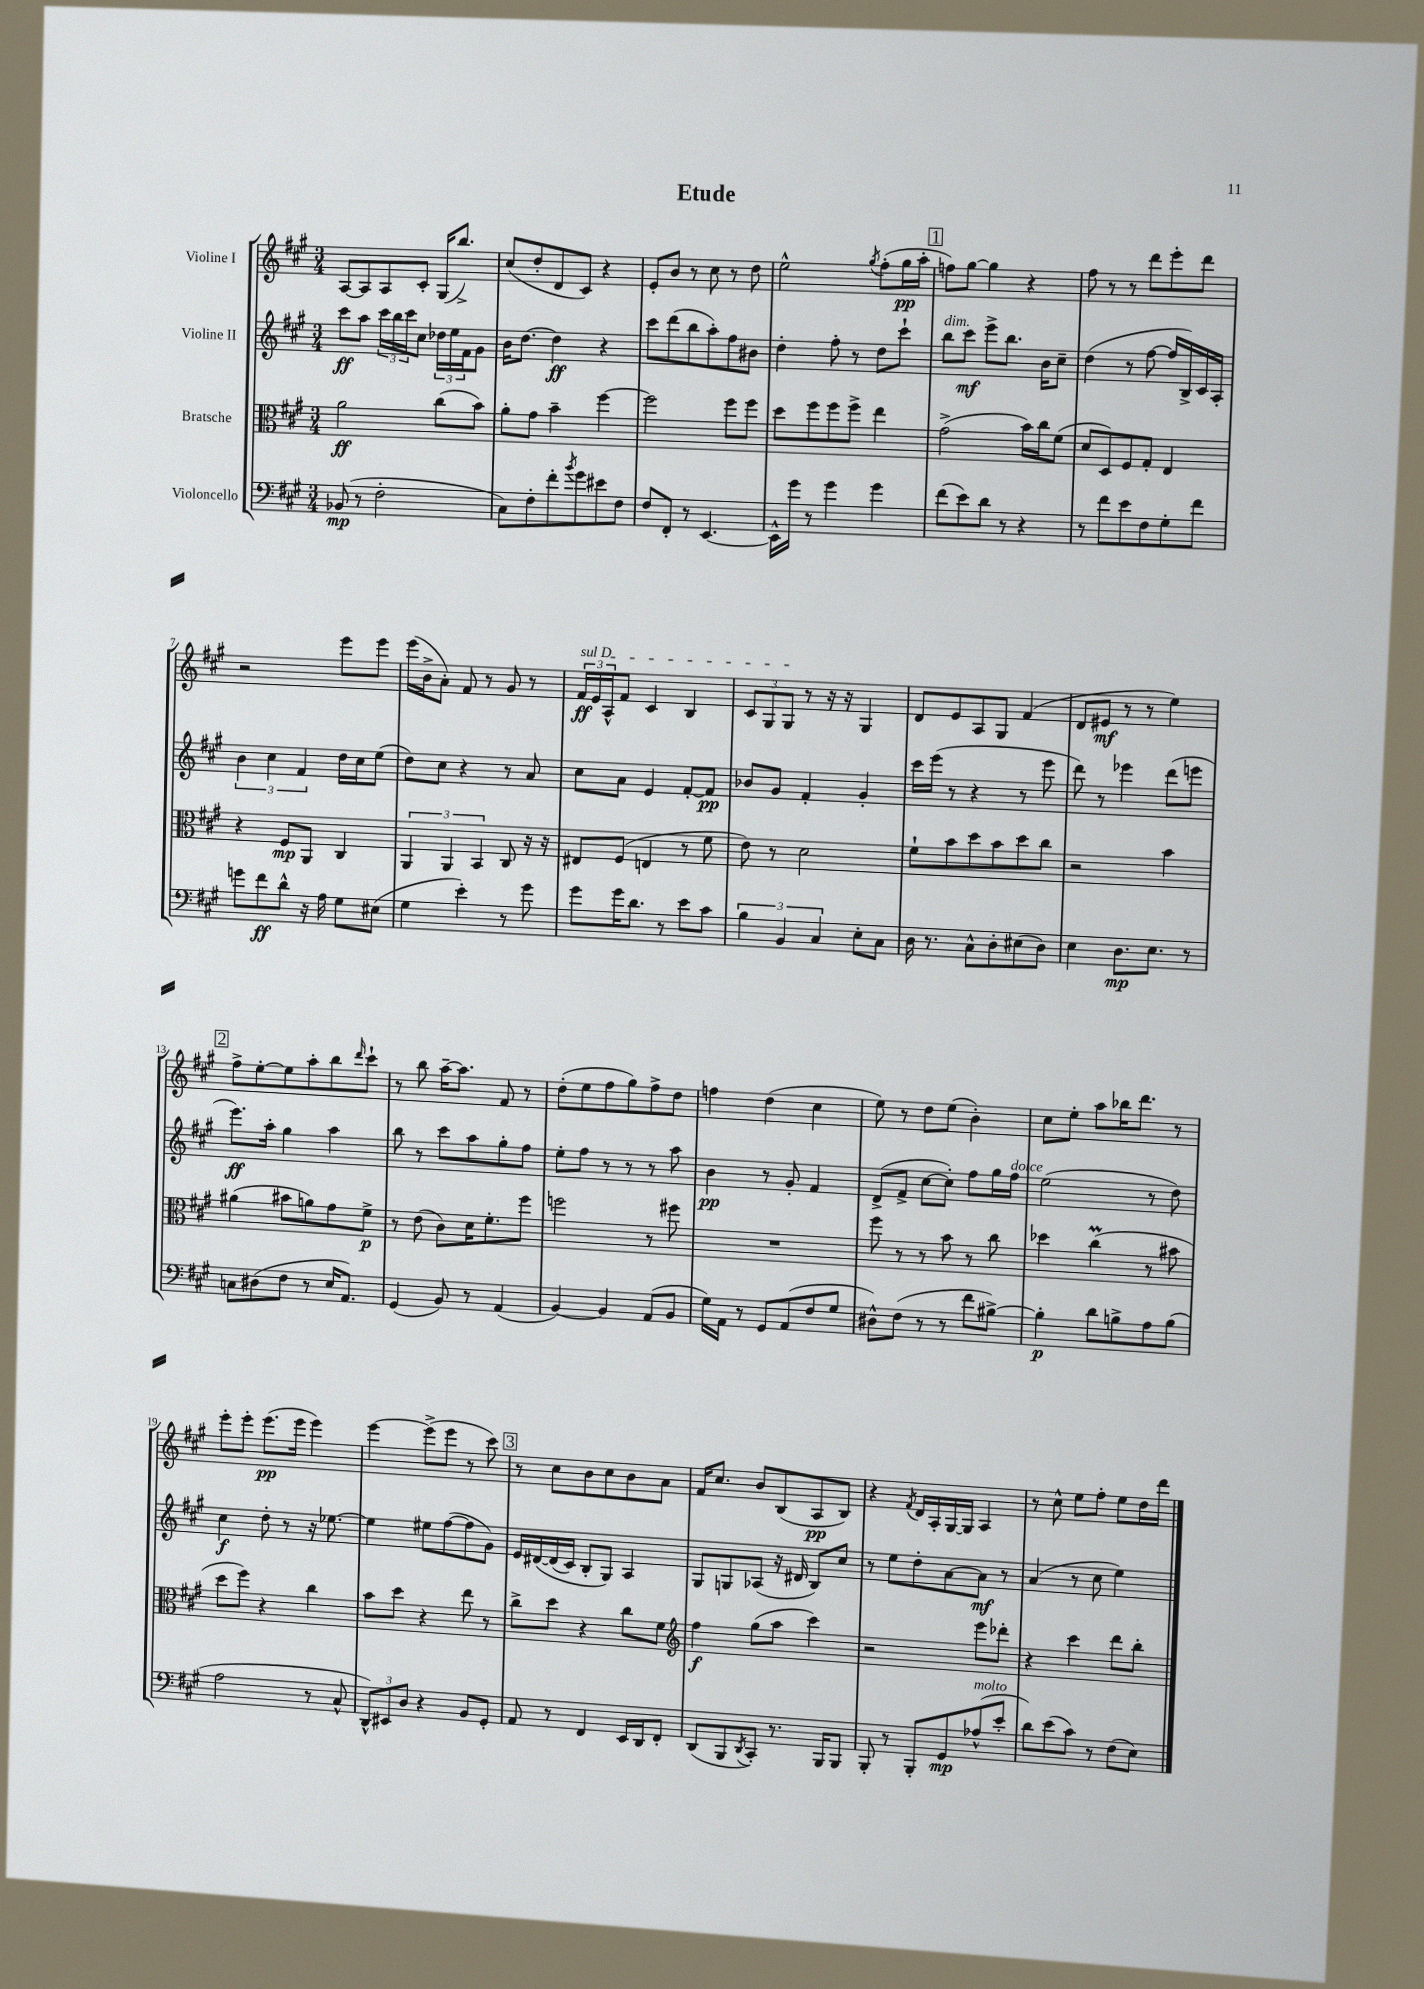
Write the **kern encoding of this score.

**kern	**kern	**kern	**kern
*staff4	*staff3	*staff2	*staff1
*clefF4	*clefC3	*clefG2	*clefG2
*k[f#c#g#]	*k[f#c#g#]	*k[f#c#g#]	*k[f#c#g#]
*M3/4	*M3/4	*M3/4	*M3/4
(8BB-	2a	8ccc#	[8A
8r	.	8aa	8A]
2F#'	.	24ccc#	8A
.	.	24bb	.
.	.	24ccc#	.
.	.	8cc#	8c#'
.	(8cc#	24dd-	(16G#
.	.	24ee	.
.	.	.	8.bb^)
.	.	24f#	.
.	8b)	8g#	.
=	=	=	=
8C#)	8a'	16b	(8cc#
.	.	[8.dd	.
8F#'	8g#	.	8dd'
8f#'	4b~	4dd]	8d
8qb	.	.	.
8g#	.	.	8c#)
8e#	[4ff#	4r	4r
8F#	.	.	.
=	=	=	=
8F#	2ff#]	8ccc#	8e'
8FF#'	.	(8ddd	8b
8r	.	8bb	8r
[4.EE	.	8aa')	8cc#
.	8ff#	8ff#	8r
.	8ff#	8b#	8dd
=	=	=	=
16EE^^]	8dd	4dd'	2ee^^
16g#	.	.	.
8r	8ff#	.	.
4g#	8ff#	8ff#'	.
.	8ff#^	8r	.
.	.	.	8qgg#
4g#	4ee	8dd	(8ff#'
.	.	8ccc#`	16gg#
.	.	.	16aa'
=	=	=	=
(8f#	(2g#^	8bb	8ff)
8e)	.	8ccc#	[8gg#
8d	.	8eee^	4gg#]
8r	.	8.bb	.
4r	16b)	.	4r
.	16cc#	16b	.
.	(8f#	8cc#~	.
=	=	=	=
8r	8d	(4dd	8ff#
8f#	8D)	.	8r
8e	8F#	8r	8r
8F#	8G#'	[8ff#	8ddd
8G#'	4E	16ff#]	8eee'
.	.	16B^)	.
8f#	.	16c#	8ddd
.	.	16A'	.
=	=	=	=
8g	4r	6b	2r
8f#	.	.	.
.	.	6cc#	.
8d^^	8F#	.	.
.	.	6f#	.
16r	8AA	.	.
16A	.	.	.
8G#	4C#	16dd	8eee
.	.	16cc#	.
(8E#	.	(8ee	8eee
=	=	=	=
4G#	6AA	8dd)	(16eee
.	.	.	16b^
.	.	8cc#	8a')
.	6AA	.	.
4e')	.	4r	8f#
.	6BB	.	.
.	.	.	8r
8r	8C#	8r	8g#
8g#	16r	8a	8r
.	16r	.	.
=	=	=	=
8g#	8E#	8cc#	24f#
.	.	.	24e
.	.	.	24A^^
16g#	(8F#	8a	8f#
8.d	.	.	.
.	4E	4e	4c#
8r	.	.	.
8e	8r	[8f#'	4B
8c#	8f#	8f#]	.
=	=	=	=
6B	8e)	8b-	12c#
.	.	.	12G#
.	8r	8g#	.
6BB	.	.	12G#
.	2d	4f#'	8r
6C#	.	.	.
.	.	.	16r
.	.	.	16r
8E'	.	4g#'	4G#
8C#	.	.	.
=	=	=	=
16D	8f#`	16ccc#	8d
8.r	.	(16eee	.
.	8b	8r	8e
8C#^^	8dd	4r	8A
8D'	8b	.	8G#
(8E#	8dd	8r	(4f#
8D)	8cc#	8eee	.
=	=	=	=
4E	2r	8ddd)	8d
.	.	8r	8e#
8.D	.	4eee-	8r
.	.	.	8r
8.E	.	.	.
.	4b	(8ddd	4ee)
8r	.	8eee	.
=	=	=	=
8C	(4a#	8.eee)	8ff#^
(8D#	.	.	[8ee'
.	.	16aa'	.
8F#	8b#	4gg#	8ee]
8r	8a)	.	8aa'
16E	8g#	4aa	8bb
8.AA)	.	.	.
.	.	.	16qqddd
.	8f#^	.	8ccc#`
=	=	=	=
(4GG#	8r	8bb	8r
.	(8e	8r	8bb
8BB)	8c#)	8ccc#	[16aa~
.	.	.	8.aa]
8r	16d	8aa	.
.	8.f#'	.	.
(4AA	.	8gg#'	8f#
.	8ff#	8ff#	8r
=	=	=	=
[4BB)	2ff	8ee'	(8dd'
.	.	8ff#	8ee
4BB]	.	8r	8ff#
.	.	8r	8gg#)
(8AA	8r	8r	8ff#^
8BB	8ff#	8aa	8dd
=	=	=	=
16G#)	2.r	4b	4ff
16AA	.	.	.
8r	.	.	.
8GG#	.	8r	(4dd
(8AA	.	8g#'	.
8F#	.	4f#	4cc#
8G#	.	.	.
=	=	=	=
8D#^^)	8ff#	(8d^	8ee)
(8F#	8r	8f#^	8r
8r	8r	[8cc#	8dd
8r	8b	8cc#'])	(8ee
8f#	8r	8ff#	4b')
[8B#^)	8cc#	16gg#	.
.	.	16ff#	.
=	=	=	=
4B#']	4dd-	(2ee	8cc#
.	.	.	8ee'
8d	(4cc#	.	8aa
8B^	.	.	16bb-
.	.	.	8.ddd
8A	8r	8r	.
(8B	8b#	8dd)	8r
=	=	=	=
2A	8dd	4cc#	8eee'
.	8ff#)	.	8eee'
.	4r	8dd'	(8.eee
.	.	8r	.
.	.	.	16eee
8r	4cc#	16r	4eee)
.	.	[8.ee-	.
8C#^^	.	.	.
=	=	=	=
12DD^^)	8b	4ee-]	[4eee
12EE#	.	.	.
.	8dd	.	.
12D	.	.	.
4r	4r	8ee#	(8eee^]
.	.	([8ff#	8eee
8BB	8ee	8ff#]	8r
8GG#'	8r	8g#)	8ccc#)
=	=	=	=
8AA	8cc#^	16e	8r
.	.	&([16d#	.
8r	8dd	(16d#]	8cc#
.	.	16c#)	.
4FF#	4r	8B'	8b
.	.	8G#&)	8cc#
16EE	8cc#	4A	8b
16DD	.	.	.
8FF#'	8f#	.	8a
=	=	=	=
*	*clefG2	*	*
(8DD	4ff#	8G#	16f#
.	.	.	8.cc#
8BBB	.	8G	.
8qDD	.	.	.
8CC#')	(8gg#	(8A-	8b
8.r	8aa	16r	(8B
.	.	16d#	.
.	4ccc#)	8B)	8A
16BBB	.	.	.
8BBB	.	8cc#	8B)
=	=	=	=
8BBB'	2r	8r	4r
8r	.	8ee	.
.	.	.	8qf#
8BBB'	.	8dd'	16d
.	.	.	16A'
8GG#	.	[8a	[16G#
.	.	.	16G#]
(8A-^^	8eee	8a]	4A
8e'	8ddd-'	8r	.
=	=	=	=
8d)	4r	(4a	8r
(8e	.	.	8cc#^^
8c#)	4ccc#	8r	8ee
8r	.	8cc#	8ff#'
(8F#	8ddd	4ee)	8ee
8E)	8bb'	.	16dd
.	.	.	16ddd
==	==	==	==
*-	*-	*-	*-
